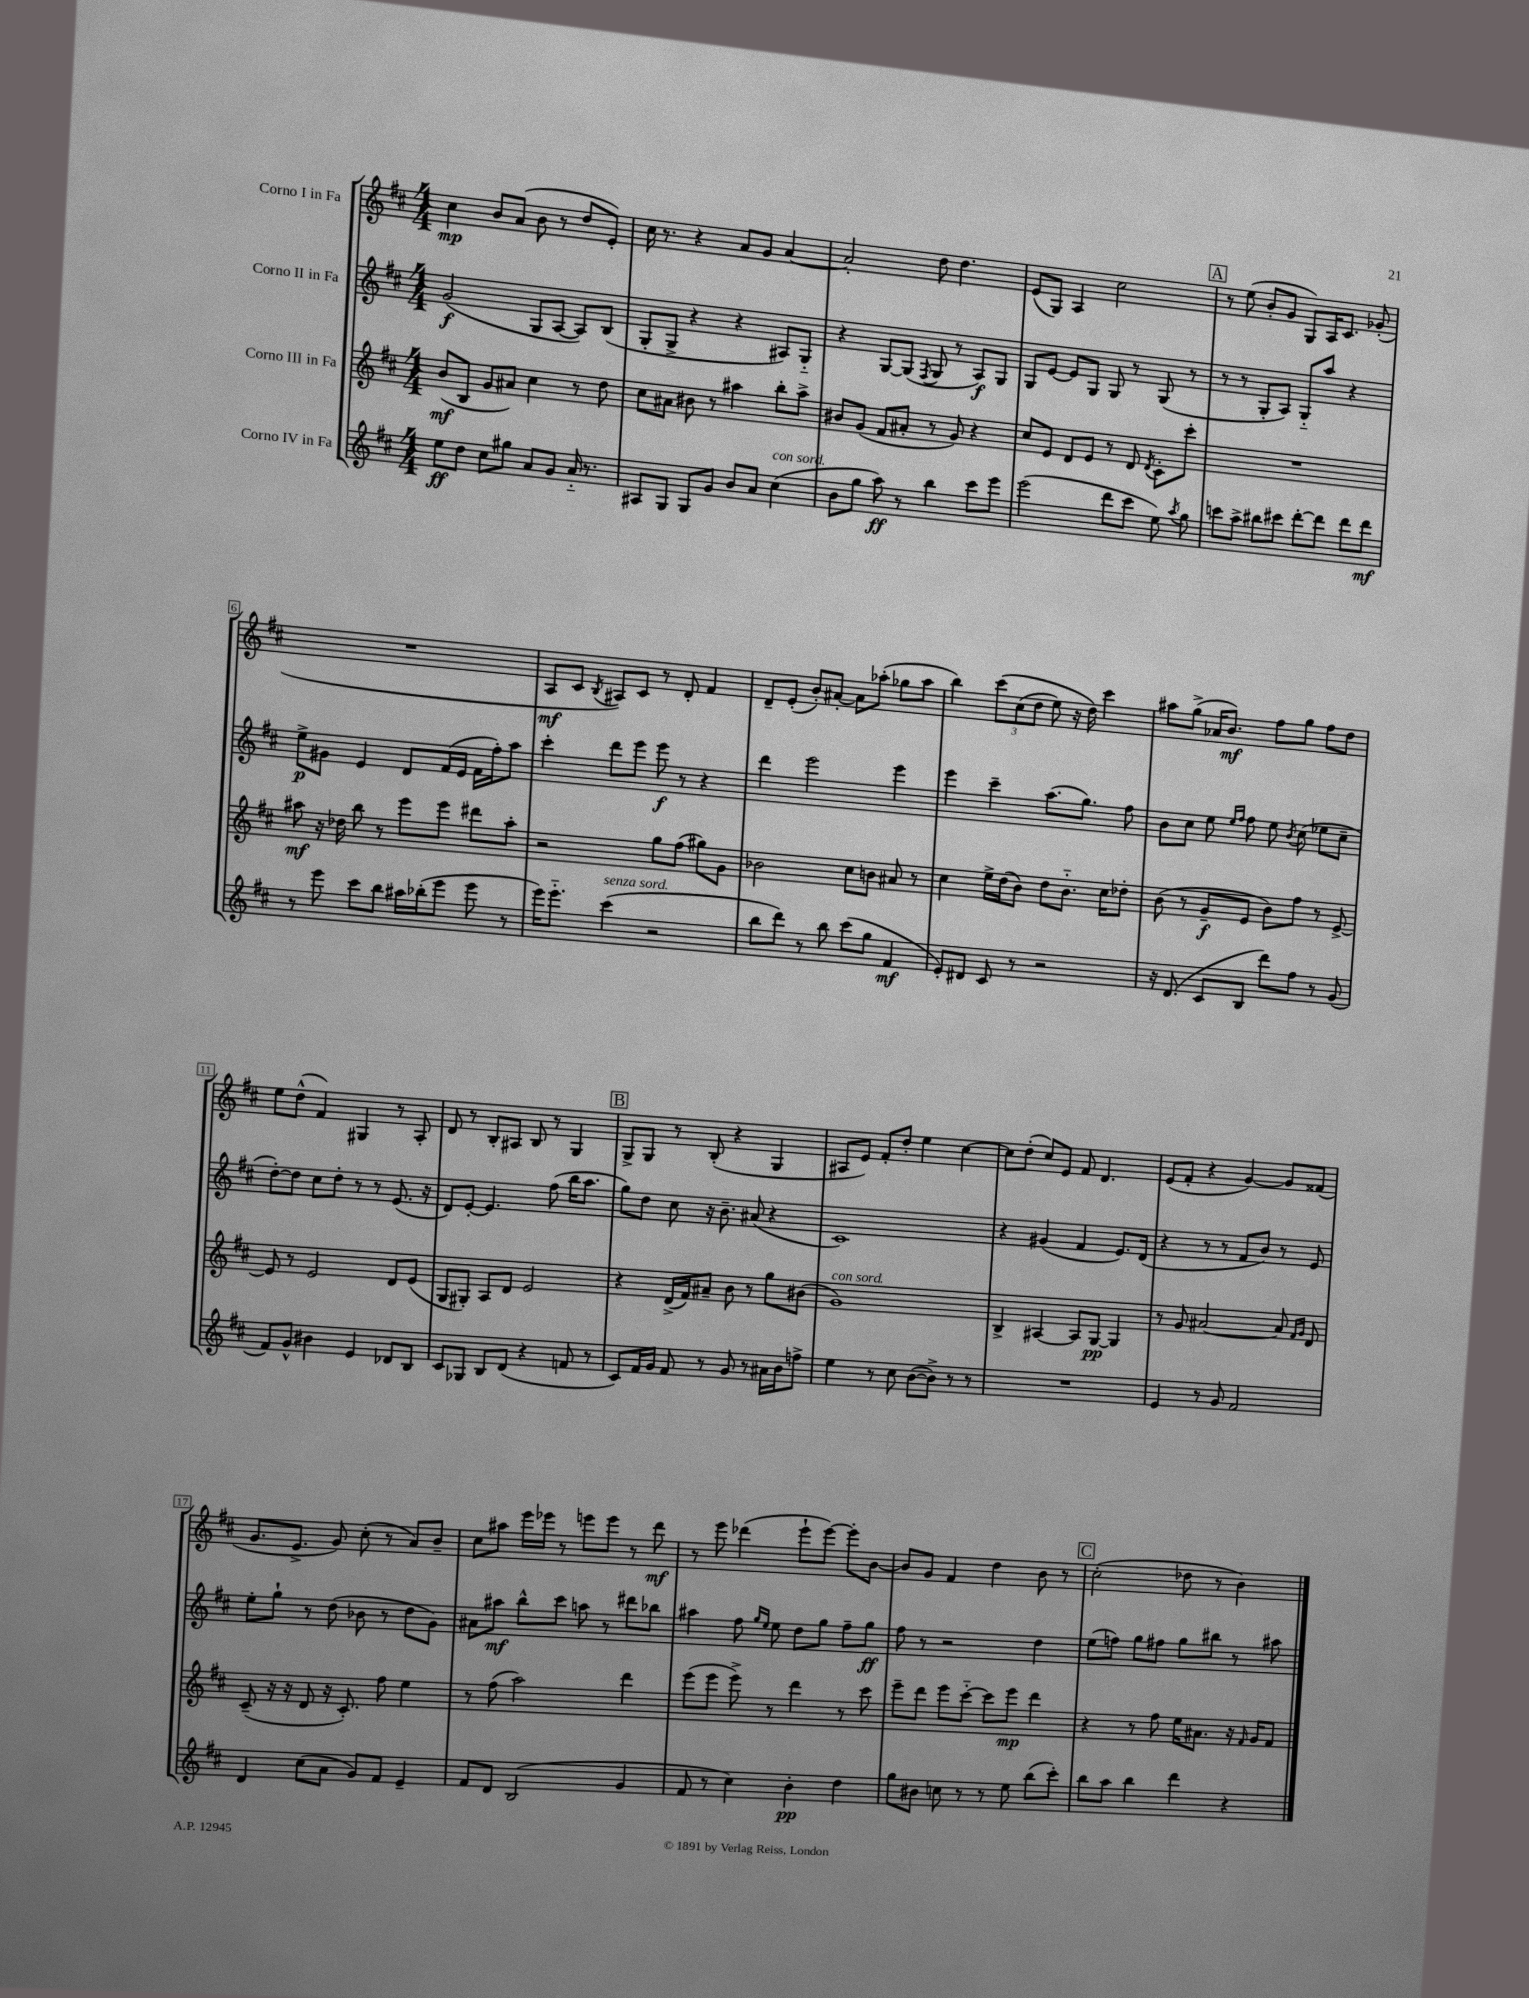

**kern	**kern	**kern	**kern
*staff4	*staff3	*staff2	*staff1
*clefG2	*clefG2	*clefG2	*clefG2
*k[f#c#]	*k[f#c#]	*k[f#c#]	*k[f#c#]
*M4/4	*M4/4	*M4/4	*M4/4
8ee	(8b	(2g	4cc#
8dd	8B	.	.
8cc#	8g	.	8b
8gg#	8a#)	.	(8a
8a	4cc#	8G	8b
8g	.	[8A	8r
16a'~	8r	8A])	8dd
8.r	.	.	.
.	8dd	(8B	8e')
=	=	=	=
8A#	8cc#	8G'	16cc#
.	.	.	8.r
8G	8a#	8G^	.
8G	8b#	4r	4r
8g	8r	.	.
8b	4aa#	4r	8a
8a	.	.	8g
(4cc#	8bb'	8A#)	[4a
.	8aa#^	8G'~	.
=	=	=	=
8b	8b#	4r	2a']
8gg	(8g	.	.
8aa)	8f#	[8G	.
8r	8a#'	(8G]	.
.	.	8qF#	.
4bb	8r	8G	8dd
.	8g)	8r	4.dd
8ccc#	4r	8A)	.
8eee	.	8G	.
=	=	=	=
(2eee	8cc#	8G	(8e
.	8e	[8e	8G)
.	8d	8e]	4A
.	8e	8G	.
8ddd	8r	8G	2cc#
8ccc#	8d	8r	.
.	8qd	.	.
8ee)	8c#'	(8G	.
8qaa	.	.	.
8gg	8ccc#'	8r	.
=	=	=	=
8ccc	1r	8r	8r
8aa^	.	8r	(8ee
8bb#	.	8G'	8b'
8ccc#	.	8A)	8g
[8ddd'	.	8G'~	8G)
8ddd]	.	8aa	16A
.	.	.	8.c#
8ddd	.	4r	.
8ddd	.	.	(8g-'
=	=	=	=
8r	8aa#	8ee^	1r
8eee	16r	8g#	.
.	16dd-	.	.
8ccc#	8bb	4e	.
8bb	8r	.	.
16aa#	8eee	8d	.
(16bb-'	.	.	.
8eee	8eee	(16f#	.
.	.	16e	.
8eee	8ddd#	16f#	.
.	.	16ff#')	.
8r	8aa#'	8aa	.
=	=	=	=
16eee)	2r	4ccc#'	8A
8.eee'~	.	.	.
.	.	.	8c#
.	.	.	8qB
(4ccc#	.	8ddd	8A#)
.	.	8eee	8c#
2r	8gg	8eee	8r
.	(8ff#	8r	8d'
.	8gg#)	4r	4f#
.	8g	.	.
=	=	=	=
8bb	2b-	4ddd	8d~
8ddd)	.	.	(8e'
8r	.	2eee	8b')
8bb	.	.	[8a#'
(8ccc#	8cc#	.	8a#]
8gg	8b	.	(8aa-'
4f#	8a#	4eee	8gg-
.	8r	.	8aa-
=	=	=	=
8e')	4cc#	4eee	4bb)
8d#	.	.	.
8c#	16ee^	4ccc#~	&(12ccc#
.	(16dd	.	.
.	.	.	(12cc#
8r	8b)	.	.
.	.	.	12dd
2r	8dd	(8.aa	8ee)
.	8.b'~	.	16r
.	.	8.gg)	16dd&)
.	.	.	4ccc#
.	16cc#	.	.
.	8dd-'	8ff#	.
=	=	=	=
16r	(8b	8b	8aa#
(8.d	.	.	.
.	8r	8cc#	(8gg^
8c#	8g~	8ee	16a-
.	.	.	8.b)
.	.	16qqee	.
.	.	16qqff#	.
8B	8e	8ff#	.
8ddd)	8b)	8ee	8ff#
.	.	8qb	.
8ff#	8ff#	(8cc#	8gg
8r	8r	8ee-	8ff#
(8g	[8e^	8cc#~	8dd
=	=	=	=
8f#)	8e]	[8dd')	8ee
8g^^	8r	8dd]	(8dd^^
4b#	2e	8cc#	4f#)
.	.	8dd'	.
4e	.	8r	4G#
.	.	8r	.
8d-	8d	(8.e	8r
8B	(8e	.	8A'
.	.	16r	.
=	=	=	=
8c#	8G	8d)	8d
8G-	8G#')	[8e'	8r
8B	8A	4.e]	8B'
(8d	8d	.	8A#
4r	2e	.	8B
.	.	(8ff#	8r
8f	.	16bb	4G
.	.	8.aa	.
8r	.	.	.
=	=	=	=
8c#)	4r	8gg)	8G^
16f#	.	8dd	8G
16g	.	.	.
8f#	(16d^	8cc#	8r
.	16f#)	.	.
8r	8a#~	16r	(8B'
.	.	8.b~	.
8g	8b	.	4r
8r	8r	(8a#	.
16a#	8gg	4r	4G
16b	.	.	.
8ff^	(8b#	.	.
=	=	=	=
4ee	1g)	1c#)	8A#
.	.	.	8e)
8r	.	.	8f#'
8cc#	.	.	8dd'
([8b	.	.	4ee
8b^])	.	.	.
8r	.	.	[4cc#
8r	.	.	.
=	=	=	=
1r	4B^	4r	8cc#]
.	.	.	(8dd'
.	[4A#	(4g#	8cc#)
.	.	.	8e
.	8A#]	4f#	8f#
.	[8G	.	4.d
.	4G]	8.e)	.
.	.	(16d	.
=	=	=	=
4e	8r	4r	(8e
.	8g	.	8f#'
8r	[2a#	8r	4r
8g	.	8r	.
2f#	.	8f#	[4g)
.	.	8b)	.
.	8a#]	8r	8g]
.	16qqf#	.	.
.	16qqg	.	.
.	8d	8e	(8f##
=	=	=	=
4d	(8c#~	8ee'	8.g
.	16r	8gg`	.
.	16r	.	8.e^
(8cc#	8d	8r	.
8a	16r	(8dd	8g)
.	8.c#')	.	.
8g)	.	8b-	(8cc#'
8f#	8ff#	8r	8r
4e~	4ee	8dd	8a)
.	.	8g)	8b~
=	=	=	=
8f#	8r	8a#	8cc#
8d	(8ff#	8aa#	8aa#
(2B	2aa)	8bb^^	16eee
.	.	.	16eee-
.	.	8ccc#	8r
.	.	8aa	8eee
.	.	8r	8eee
4g	4ddd	8ddd#	8r
.	.	8bb-	8ddd
=	=	=	=
8f#	(8eee	4aa#	8r
8r	8eee	.	8eee
4cc#)	8eee^)	8ff#	(4ddd-
.	.	16qqgg	.
.	.	16qqee	.
.	8r	8ee	.
4b'	4ddd	8dd	8eee`
.	.	8gg	[8eee)
4dd	8r	8ff#~	8eee']
.	8ccc#	8gg	[8b
=	=	=	=
8gg	8eee~	8ff#	8b]
8b#	8ddd	8r	8g
8cc	8eee	2r	4f#
8r	[8ccc#'~	.	.
8r	8ccc#]	.	4dd
8ee	8eee	.	.
(8bb	4ddd	4dd	8b
8ccc#')	.	.	8r
=	=	=	=
8bb	4r	(8ee	(2cc#'
8aa	.	8ff)	.
4bb	8r	8gg	.
.	8ff#	8ff#	.
4ddd	16ee	8gg	8dd-
.	8.a#	.	.
.	.	8bb#	8r
4r	16r	8r	4b)
.	16qqf#	.	.
.	16g	.	.
.	8f#	8aa#	.
==	==	==	==
*-	*-	*-	*-
